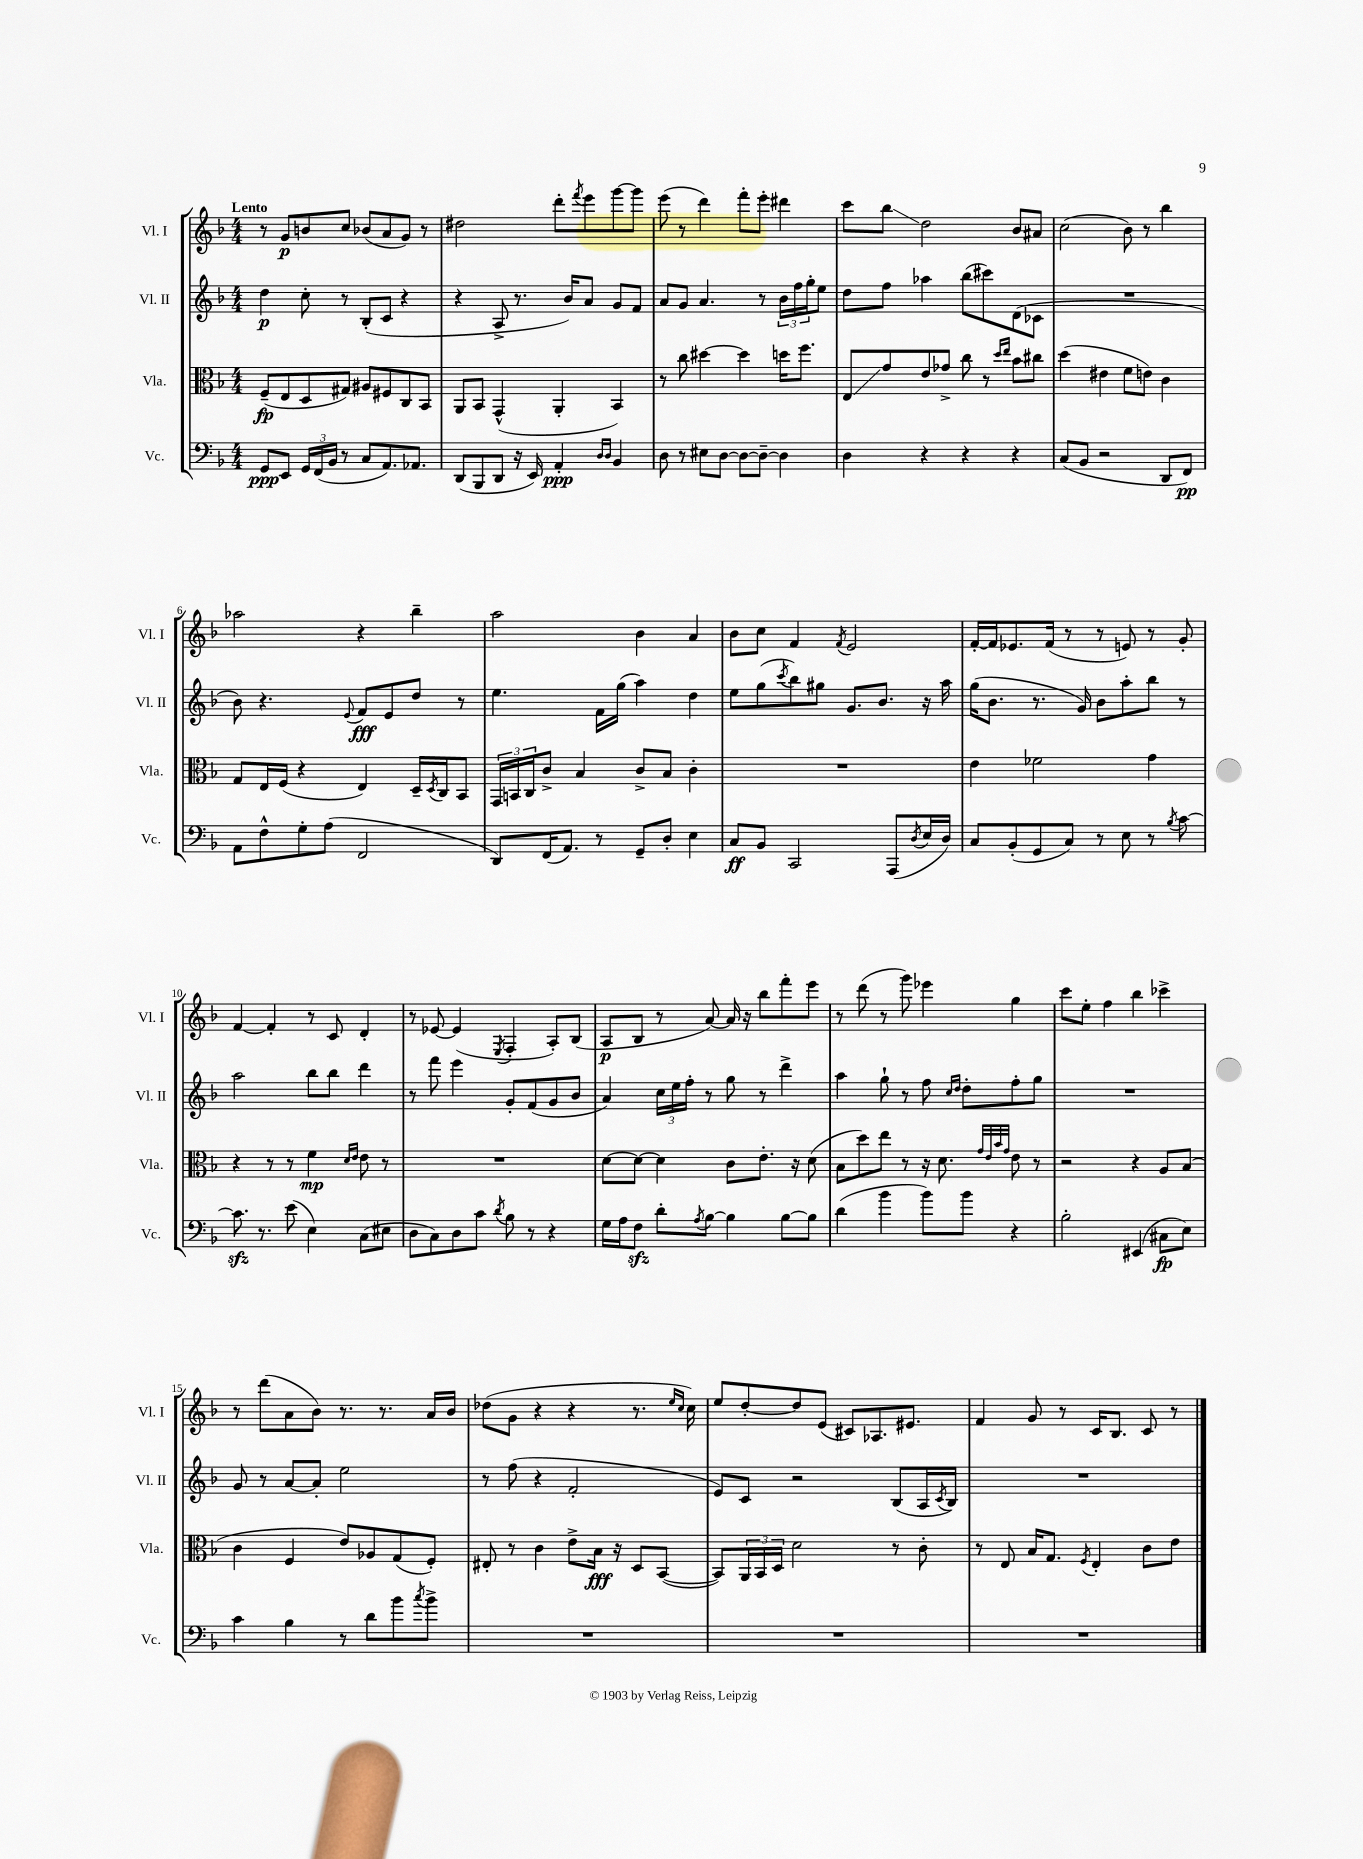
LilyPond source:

<<
\new StaffGroup <<
\new Staff = "s0" \with { instrumentName = "Vl. I" shortInstrumentName = "Vl. I" } {
    \clef treble \key f \major \numericTimeSignature \time 4/4 \tempo "Lento"
    r8 g'8\p b'8 c''8 bes'8( a'8 g'8) r8 |
    dis''2 d'''8-. \acciaccatura { f'''8 } e'''8 g'''8~ g'''8 |
    e'''8( r8 d'''4) f'''8-. e'''8-. dis'''4 |
    c'''8 bes''8\glissando d''2 bes'8 ais'8 |
    c''2( bes'8) r8 bes''4 |
    aes''2 r4 bes''4-- |
    a''2 bes'4 a'4 |
    bes'8 c''8 f'4 \acciaccatura { f'8 } e'2 |
    f'16~-. f'16 ees'8. f'16( r8 r8 e'8) r8 g'8-. |
    f'4~ f'4-. r8 c'8 d'4-. |
    r8 ees'8~ ees'4( \acciaccatura { e8 } f4-. a8-.) bes8( |
    a8\p bes8 r8 a'8~) a'16 r16 bes''8 f'''8-. e'''8 |
    r8 d'''8( r8 g'''8) ees'''4 g''4 |
    c'''8 e''8-. f''4 bes''4 ces'''4-> |
    r8 d'''8( a'8 bes'8) r8. r8. a'16 bes'16 |
    des''8( g'8 r4 r4 r8. \grace { e''16 c''16 } c''16) |
    e''8 d''8~-. d''8 e'8( cis'8) aes8. eis'8. |
    f'4 g'8 r8 c'16 bes8. c'8 r8 \bar "|." |
}
\new Staff = "s1" \with { instrumentName = "Vl. II" shortInstrumentName = "Vl. II" } {
    \clef treble \key f \major \numericTimeSignature \time 4/4
    d''4\p c''8-. r8 bes8-.( c'8 r4 |
    r4 a8-> r8. bes'16) a'8 g'8 f'8 |
    a'8 g'8 a'4. r8 \tuplet 3/2 { bes'16 f''16 g''16-. } e''8 |
    d''8 f''8 aes''4 bes''8( cis'''8) d'8( ces'8 |
    R1 |
    bes'8) r4. \appoggiatura { e'8 } f'8\fff e'8 d''8 r8 |
    e''4. f'16 g''16( a''4) d''4 |
    e''8 g''8( \acciaccatura { c'''8 } bes''8) gis''8 g'8. bes'8. r16 a''16 |
    g''16( bes'8. r8. g'16) bes'8 a''8-. bes''8 r8 |
    a''2 bes''8 bes''8 d'''4 |
    r8 f'''8 e'''4 g'8-. f'8( g'8 bes'8 |
    a'4) \tuplet 3/2 { c''16 e''16 f''16-. } r8 g''8 r8 d'''4-> |
    a''4 g''8-! r8 f''8 \grace { c''16 d''16 } d''8-. f''8-. g''8 |
    R1 |
    g'8 r8 a'8~ a'8-. e''2 |
    r8 f''8( r4 f'2-. |
    e'8) c'8 r2 bes8( a16 \acciaccatura { c'8 } bes16) |
    R1 \bar "|." |
}
\new Staff = "s2" \with { instrumentName = "Vla." shortInstrumentName = "Vla." } {
    \clef alto \key f \major \numericTimeSignature \time 4/4
    f8--\fp( e8 d8 gis8) ais8 fis8 c8 bes,8 |
    a,8 bes,8 g,4-^( a,4-. bes,4) |
    r8 c''8 dis''4~ dis''4 d''16 f''8. |
    e8\glissando g'8 e'8 ges'8-> c''8 r8 \grace { d''16 e''16 } bes'8 cis''8 |
    d''4( eis'4 f'8 e'8) c'4 |
    g8 e16 f16( r4 e4) d16-- \acciaccatura { d8 } c16 bes,8 |
    \tuplet 3/2 { g,16 b,16 c16 } c'8-> bes4 c'8-> bes8 c'4-. |
    R1 |
    e'4 fes'2 g'4 |
    r4 r8 r8 f'4\mp \grace { d'16 e'16 } e'8 r8 |
    R1 |
    d'8~ d'8~ d'4 c'8 e'8.-. r16 d'8( |
    bes8 d''8) e''8 r8 r16 d'8. \grace { g'32 e'32 bes'32 g'32 } e'8 r8 |
    r2 r4 a8 bes8( |
    c'4 f4 e'8) aes8 g8( f8-.) |
    eis8-. r8 c'4 e'8-> bes16\fff r16 d8 bes,8~( |
    bes,8) \tuplet 3/2 { a,16 bes,16 d16 } d'2 r8 c'8-. |
    r8 e8 bes16 g8. \acciaccatura { f8 } e4-. c'8 e'8 \bar "|." |
}
\new Staff = "s3" \with { instrumentName = "Vc." shortInstrumentName = "Vc." } {
    \clef bass \key f \major \numericTimeSignature \time 4/4
    g,8\ppp e,8 \tuplet 3/2 { g,16 f,16( bes,16 } r8 c8 a,8.) aes,8. |
    d,8( bes,,8 d,8 r16 e,16) a,4-.\ppp \grace { d16 d16 } bes,4 |
    d8 r8 eis8 d8~ d8~ d8~-- d4 |
    d4 r4 r4 r4 |
    c8( bes,8 r2 d,8 f,8\pp) |
    a,8 f8-^ g8-. a8( f,2 |
    d,8) f,16( a,8.) r8 g,8-- d8-. e4 |
    c8\ff bes,8 c,2 a,,8( \acciaccatura { d8 } e16 d16) |
    c8 bes,8-.( g,8 c8) r8 e8 r8 \acciaccatura { bes8 } c'8~ |
    c'8.\sfz r8. e'8( e4) c8( eis8 |
    d8 c8) d8 c'8 \acciaccatura { d'8 } bes8 r8 r4 |
    g16 a16 f8\sfz d'8-. \acciaccatura { a8 } bes8~ bes4 bes8~ bes8 |
    d'4( bes'4 bes'8) bes'8 r4 |
    bes2-. eis,4( cis8\fp e8) |
    c'4 bes4 r8 d'8 bes'8 \acciaccatura { c''8 } bes'8-> |
    R1 |
    R1 |
    R1 \bar "|." |
}
>>
>>
